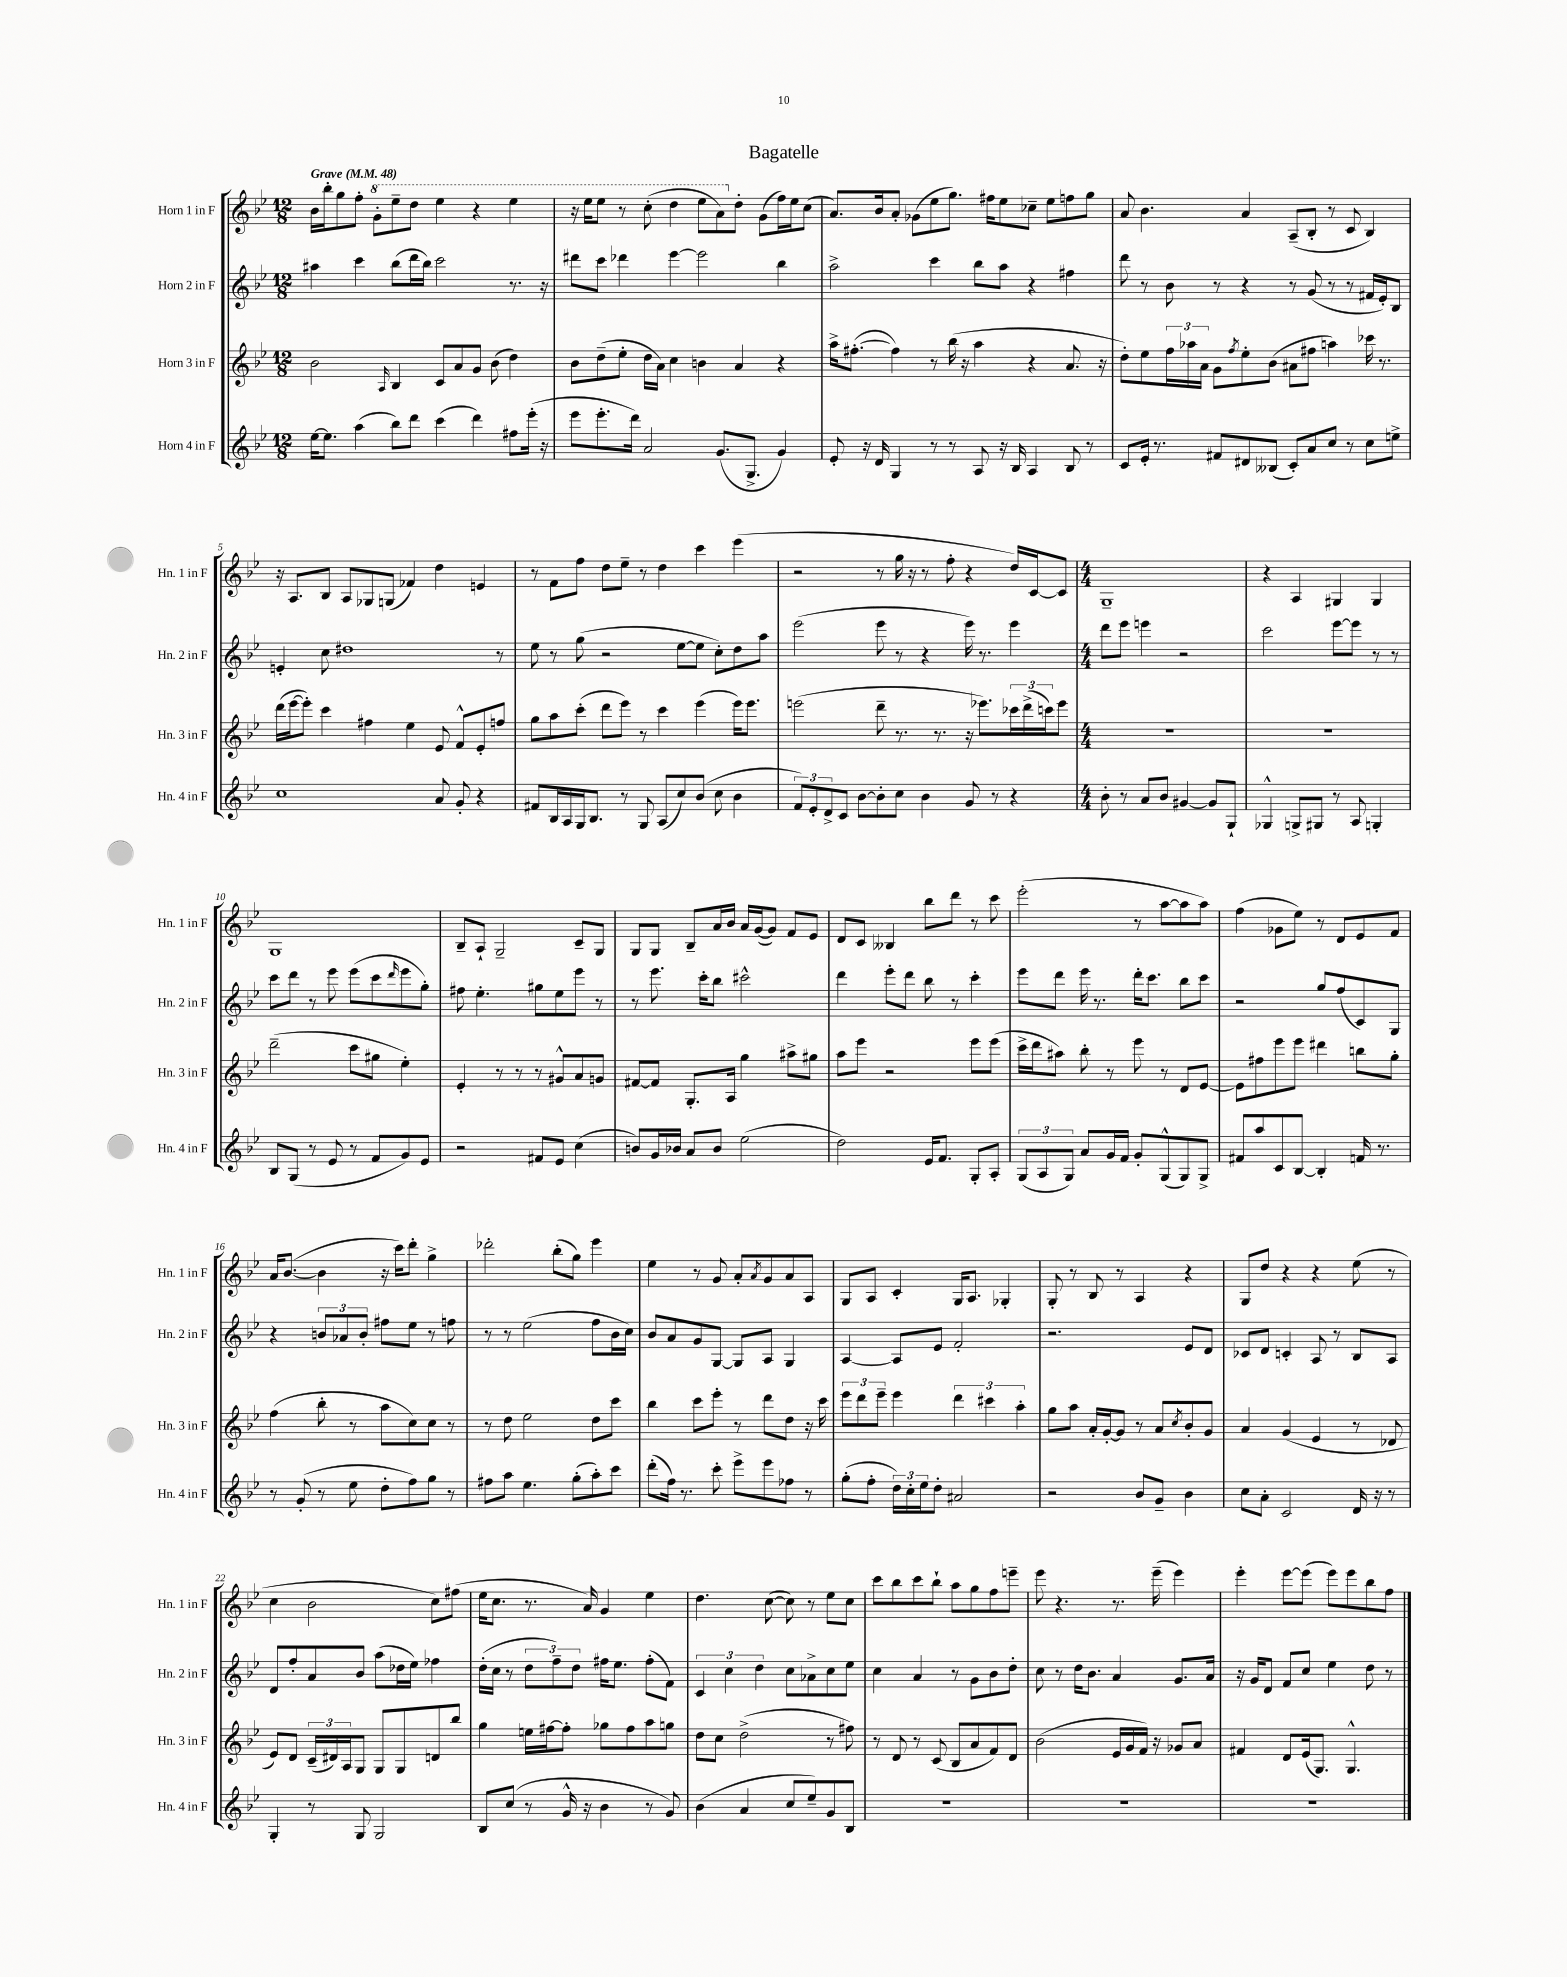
\header { title = "Bagatelle" }
<<
\new StaffGroup <<
\new Staff = "s0" \with { instrumentName = "Horn 1 in F" shortInstrumentName = "Hn. 1 in F" } {
    \clef treble \key bes \major \numericTimeSignature \time 12/8 \tempo "Grave" 4 = 48
    bes'16 bes''16-. g''8 f''8-. \ottava #1 g''8-. ees'''8-- d'''8 ees'''4 r4 ees'''4 |
    r16 ees'''16 ees'''8 r8 c'''8-.( d'''4 ees'''8 a''8) \ottava #0 d''8-. g'8( f''16) ees''16 c''8( |
    a'8.) bes'16 a'8-. ges'8( ees''8 g''8.) fis''16 ees''8 ces''8-- ees''8 f''8 g''8 |
    a'8 bes'4. a'4 a8--( bes8-. r8 c'8 bes4) |
    r16 a8. bes8 a8 ges8 g8( fes'4) d''4 e'4 |
    r8 f'8 f''8 d''8 ees''8-- r8 d''4 c'''4 ees'''4( |
    r2 r8 g''16 r16 r8 f''8-. r4 d''16) c'16~ c'8 |
    \numericTimeSignature \time 4/4 g1-- |
    r4 a4 gis4 gis4 |
    g1 |
    bes8-- a8-! g2-- c'8-- g8 |
    g8 g8 bes8-- a'16 bes'16 a'16 g'16~( g'8) f'8 ees'8 |
    d'8 c'8 beses4 bes''8 d'''8 r8 c'''8 |
    ees'''2-.( r8 a''8~ a''8 a''8) |
    f''4( ges'8 ees''8) r8 d'8 ees'8 f'8 |
    a'16 bes'8.~( bes'4 r16 c'''16) d'''8-. g''4-> |
    des'''2-. bes''8-.( g''8) ees'''4 |
    ees''4 r8 g'8 a'8-. \acciaccatura { a'8 } g'8 a'8 a8 |
    g8 a8 c'4-. g16 a8. ges4-. |
    g8-. r8 bes8 r8 a4 r4 |
    g8 d''8 r4 r4 ees''8( r8 |
    c''4 bes'2 c''8) fis''8( |
    ees''16 c''8. r8. a'16) g'4 ees''4 |
    d''4. c''8~( c''8) r8 ees''8 c''8 |
    c'''8 bes''8 c'''8 bes''8-! a''8 g''8 f''8 e'''8-- |
    ees'''8 r4. r8. ees'''16--( ees'''4) |
    ees'''4-. ees'''8~ ees'''8( ees'''8) ees'''8 bes''8 f''8 \bar "|." |
}
\new Staff = "s1" \with { instrumentName = "Horn 2 in F" shortInstrumentName = "Hn. 2 in F" } {
    \clef treble \key bes \major \numericTimeSignature \time 12/8
    ais''4 c'''4 bes''8( d'''16 bes''16) c'''2 r8. r16 |
    dis'''8 c'''8 des'''4 ees'''4~ ees'''2 bes''4 |
    a''2-> c'''4 bes''8 a''8 r4 fis''4 |
    d'''8 r8 bes'8 r8 r4 r8 g'8( r8 r8 fis'16 ees'16-.) bes8 |
    e'4-. c''8 dis''1 r8 |
    ees''8 r8 g''8( r2 ees''8~ ees''8 c''8-.) d''8 a''8 |
    ees'''2( ees'''8 r8 r4 ees'''16) r8. ees'''4 |
    \numericTimeSignature \time 4/4 d'''8 ees'''8 e'''4 r2 |
    c'''2 ees'''8~ ees'''8 r8 r8 |
    c'''8 d'''8 r8 ees'''8 ees'''8( c'''8 \grace { d'''16 } ees'''8 g''8-.) |
    fis''8 ees''4.-. gis''8 ees''8 ees'''8 r8 |
    r8 ees'''8. c'''16-. bes''8 cis'''2-^ |
    d'''4 ees'''8-. d'''8 bes''8 r8 c'''4-. |
    ees'''8 d'''8 ees'''16 r8. d'''16-. c'''8. bes''8 c'''8 |
    r2 g''8 f''8( c'8) g8 |
    r4 \tuplet 3/2 { b'8 aes'8 b'8-. } fis''8 ees''8 r8 f''8 |
    r8 r8 ees''2( f''8 bes'16 c''16) |
    bes'8 a'8 g'8 g8~ g8 a8 g4 |
    a4~ a8 ees'8 f'2-. |
    r2. ees'8 d'8 |
    ces'8 d'8 c'4-. a8 r8 bes8 a8 |
    d'8 f''8-. a'8 bes'8 a''8( des''16 ees''16) fes''4 |
    d''16-.( c''16 r8 \tuplet 3/2 { d''8 f''8--) d''8 } fis''16 ees''8. fis''8-.( f'8) |
    \tuplet 3/2 { c'4 c''4 d''4 } c''8 aes'8-> c''8 ees''8 |
    c''4 a'4 r8 g'8 bes'8 d''8-. |
    c''8 r8 d''16 bes'8. a'4 g'8. a'16 |
    r16 g'16 d'8 f'8 c''8 ees''4 d''8 r8 \bar "|." |
}
\new Staff = "s2" \with { instrumentName = "Horn 3 in F" shortInstrumentName = "Hn. 3 in F" } {
    \clef treble \key bes \major \numericTimeSignature \time 12/8
    bes'2 \grace { a16 } bes4 c'8 a'8 g'8 bes'8( d''4) |
    bes'8 d''8--( ees''8-. d''16 a'16) c''4 b'4 a'4 r4 |
    a''16-> fis''8.~-.( fis''4) r8 bes''16( r16 a''4 r4 a'8. r16 |
    d''8-.) ees''8 \tuplet 3/2 { f''16 aes''16 a'16 } g'8 \acciaccatura { f''8 } ees''8-. bes'8( ais'8 fis''8 a''4) ces'''16 r8. |
    d'''16( ees'''16~ ees'''8-.) c'''4 fis''4 ees''4 ees'8 f'8-^ ees'8-. f''8 |
    g''8 a''8 c'''8-.( d'''8 ees'''8) r8 c'''4 ees'''4( ees'''16) ees'''8. |
    e'''2( d'''8-- r8. r8. r16 ees'''8.) \tuplet 3/2 { ces'''16 d'''16->( c'''16) } ees'''8 |
    \numericTimeSignature \time 4/4 R1 |
    R1 |
    d'''2--( c'''8 gis''8 ees''4-.) |
    ees'4-. r8 r8 r8 gis'8-^ a'8 g'8 |
    fis'8~ fis'8 g8.-. a16 g''4 ais''8-> gis''8 |
    a''8 ees'''8 r2 ees'''8 ees'''8( |
    c'''16-> d'''16 ais''8) bes''8-. r8 ees'''8 r8 d'8 ees'8~ |
    ees'8 fis''8 ees'''8 ees'''8 dis'''4 b''8 g''8-. |
    f''4( bes''8-. r8 a''8 c''8) c''8 r8 |
    r8 d''8 ees''2 d''8 c'''8 |
    bes''4 c'''8 ees'''8-. r8 d'''8 d''8 r16 c'''16 |
    \tuplet 3/2 { ees'''8 d'''8 ees'''8-- } ees'''4 \tuplet 3/2 { d'''4 cis'''4 a''4-. } |
    g''8 a''8 a'16-. g'16~-. g'8 r8 a'8 \acciaccatura { c''8 } bes'8-. g'8 |
    a'4 g'4( ees'4 r8 des'8 |
    ees'8) d'8 \tuplet 3/2 { c'16--( dis'16) a16 } g8 g8 g8 d'8 bes''8 |
    g''4 e''16 fis''16~ fis''8-. ges''8 fis''8 a''8 g''8 |
    d''8 c''8 d''2->( r8 fis''8) |
    r8 d'8 r8 c'8( bes8 a'8 f'8) d'8 |
    bes'2( ees'16 g'16 f'16) r16 ges'8 a'8 |
    fis'4 d'8 ees'16( g8.) g4.-^ \bar "|." |
}
\new Staff = "s3" \with { instrumentName = "Horn 4 in F" shortInstrumentName = "Hn. 4 in F" } {
    \clef treble \key bes \major \numericTimeSignature \time 12/8
    ees''16~ ees''8. a''4( bes''8) d'''8 c'''4( d'''4) fis''8 ees'''16-.( r16 |
    ees'''8 ees'''8.-. d'''16) a'2 g'8.( g8.-> g'4) |
    ees'8-. r16 d'16 g4 r8 r8 a8 r16 bes16 a4 bes8 r8 |
    c'8 ees'16-. r8. fis'8 dis'8 beses8( c'8-.) a'8 c''8 r8 c''8 e''8-> |
    c''1 a'8 g'8-. r4 |
    fis'8 bes16 a16 g16 bes8. r8 g8 a8( c''8) bes'8( c''8 bes'4 |
    \tuplet 3/2 { f'8) ees'8-. d'8-> } c'8 bes'8~ bes'8-. c''8 bes'4 g'8 r8 r4 |
    \numericTimeSignature \time 4/4 bes'8-. r8 a'8 bes'8 gis'4~ gis'8 g8-! |
    ges4-^ g8-> gis8 r8 a8 g4-. |
    bes8 g8( r8 ees'8 r8 f'8 g'8) ees'8 |
    r2 fis'8 ees'8 c''4( |
    b'8) g'16 bes'16 a'8 bes'8 ees''2( |
    d''2) ees'16 f'8. g8-. a8-. |
    \tuplet 3/2 { g8( a8 g8) } a'8 g'16 f'16 g'8-. g8-^( g8) g8-> |
    fis'8 a''8 c'8 bes8~ bes4-. f'16 r8. |
    r8 g'8-.( r8 ees''8 d''8-. f''8) g''8 r8 |
    fis''8 a''8 ees''4. g''8-.( a''8-.) c'''8 |
    d'''8-.( f''16) r8. c'''8-. ees'''8-> ees'''8 fes''8 r8 |
    g''8-.( f''8-. \tuplet 3/2 { d''16) c''16-. ees''16 } d''8-. ais'2 |
    r2 bes'8 g'8-- bes'4 |
    c''8 a'8-. c'2 d'16 r16 r8 |
    g4-. r8 g8 g2 |
    bes8 c''8( r8 g'16-^ r16 bes'4 r8 g'8) |
    bes'4( a'4 c''8 ees''8--) g'8 bes8 |
    R1 |
    R1 |
    R1 \bar "|." |
}
>>
>>
